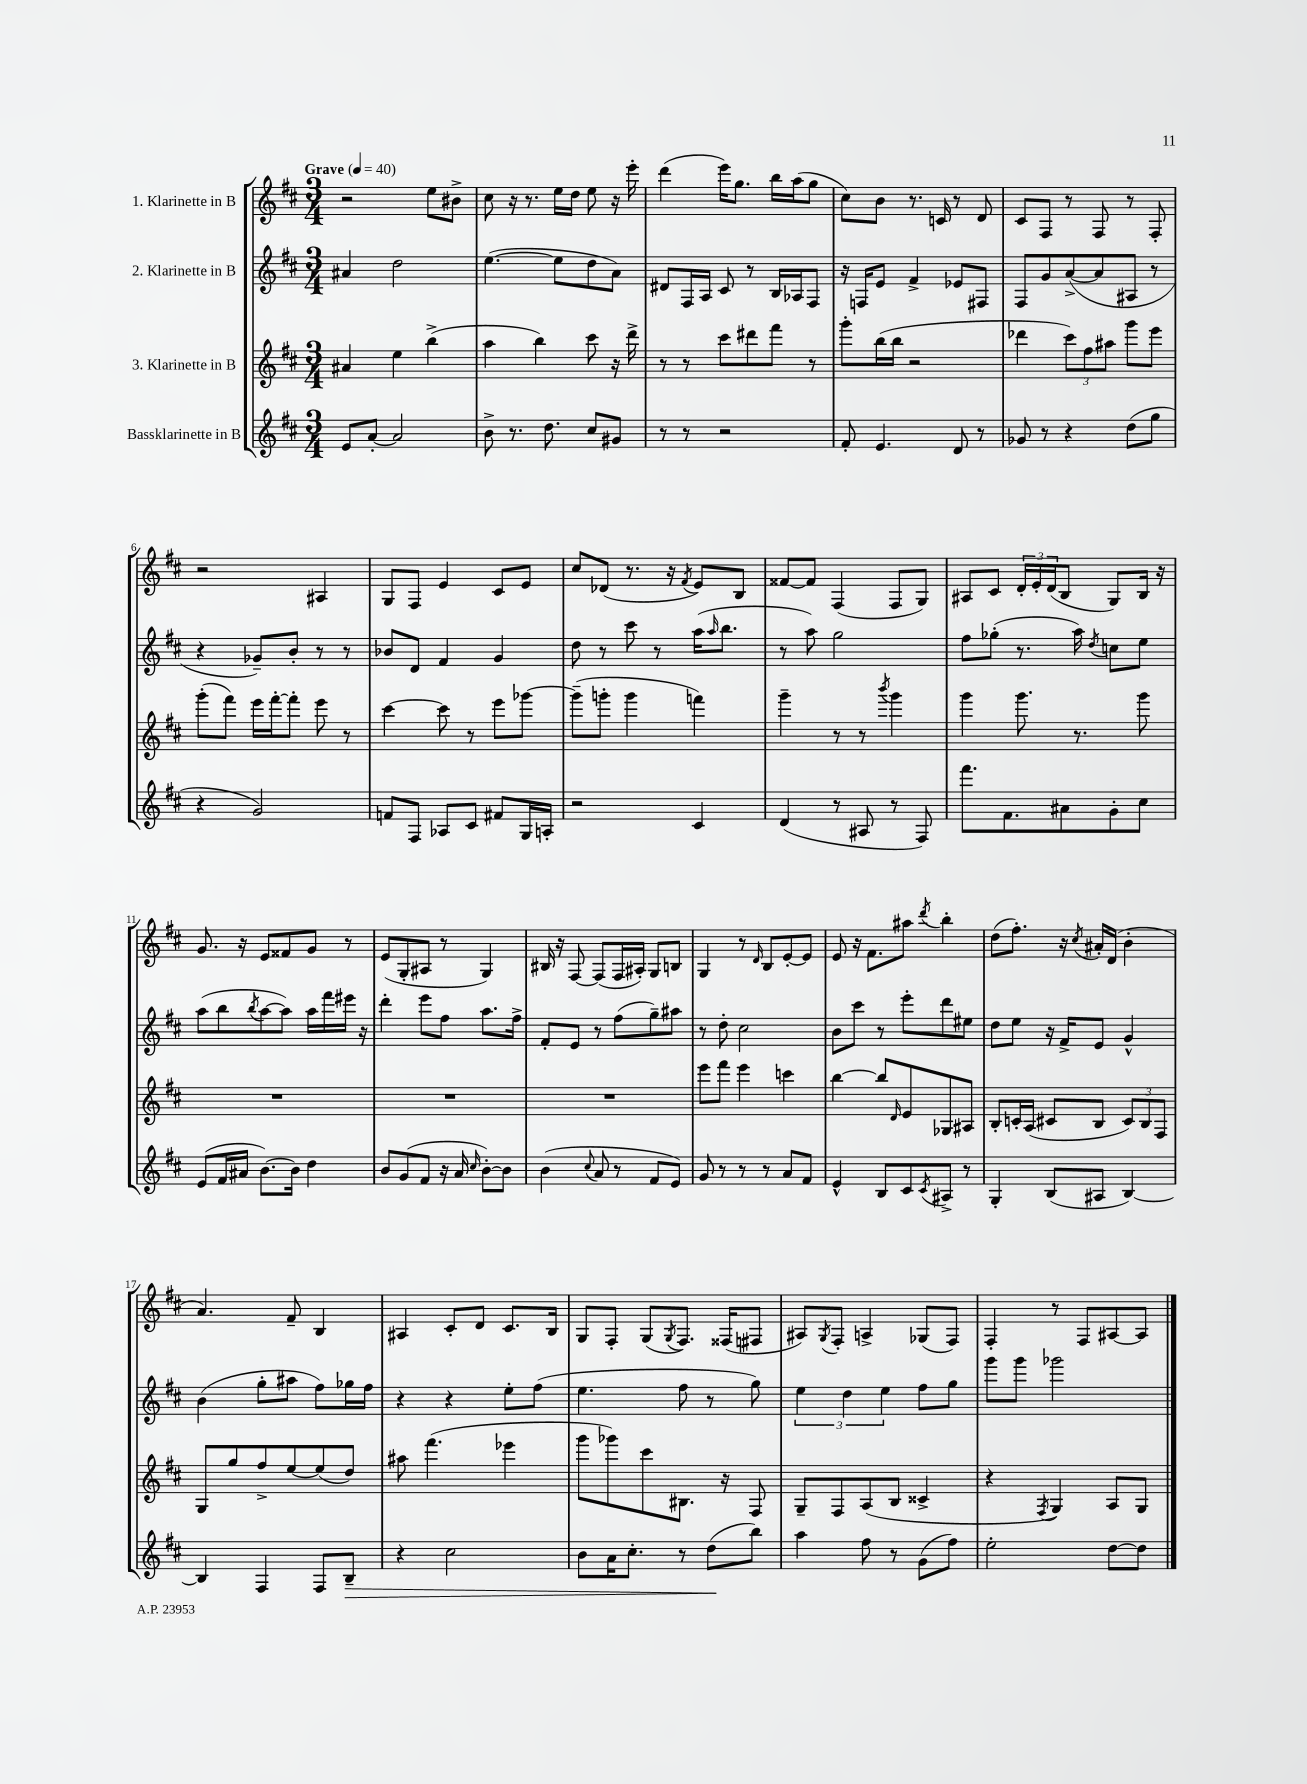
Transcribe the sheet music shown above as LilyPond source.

<<
\new StaffGroup <<
\new Staff = "s0" \with { instrumentName = "1. Klarinette in B" } {
    \clef treble \key d \major \numericTimeSignature \time 3/4 \tempo "Grave" 4 = 40
    r2 e''8 bis'8-> |
    cis''8 r16 r8. e''16 d''16 e''8 r16 e'''16-. |
    d'''4( e'''16) g''8. b''16 a''16( g''8 |
    cis''8) b'8 r8. c'16 r8 d'8 |
    cis'8 fis8 r8 fis8 r8 fis8-. |
    r2 ais4 |
    g8 fis8 e'4 cis'8 e'8 |
    cis''8 des'8( r8. r16 \acciaccatura { fis'8 } e'8) b8 |
    fisis'8~ fisis'8 fis4( fis8 g8) |
    ais8 cis'8 \tuplet 3/2 { d'16-. e'16-. d'16( } b8 g8) b16 r16 |
    g'8. r16 e'8 fisis'8 g'8 r8 |
    e'8( g8-. ais8 r8 g4) |
    bis16 r16 fis8~ fis8( fis16 ais16-.) g8 b8 |
    g4 r8 \grace { d'16 } b8 e'8~-. e'8 |
    e'8 r16 fis'8. ais''8 \acciaccatura { d'''8 } b''4-. |
    d''8( fis''8.-.) r16 \acciaccatura { cis''8 } ais'16-. d'16( b'4-. |
    a'4.) fis'8-- b4 |
    ais4 cis'8-. d'8 cis'8. b16 |
    g8 fis8-. g8( \acciaccatura { g8 } fis8.) fisis16( fis8 |
    ais8) \acciaccatura { g8 } fis8-. a4-> ges8( fis8) |
    fis4-. r8 fis8 ais8~ ais8 \bar "|." |
}
\new Staff = "s1" \with { instrumentName = "2. Klarinette in B" } {
    \clef treble \key d \major \numericTimeSignature \time 3/4
    ais'4 d''2 |
    e''4.~( e''8 d''8 a'8) |
    dis'8 fis16 a16 cis'8 r8 b16 aes16 fis8 |
    r16 f16 e'8 fis'4-> ees'8 fis8 |
    fis8 g'8 a'8~->( a'8 ais8 r8 |
    r4 ges'8--) b'8-. r8 r8 |
    bes'8 d'8 fis'4 g'4 |
    d''8 r8 cis'''8 r8 a''16( \grace { a''16 } b''8. |
    r8 a''8) g''2 |
    fis''8 ges''8-.( r8. a''16) \acciaccatura { d''8 } c''8 e''8 |
    a''8( b''8 \acciaccatura { b''8 } a''8~ a''8) a''16 fis'''16 eis'''16 r16 |
    d'''4-. e'''8 fis''8 a''8. fis''16-> |
    fis'8-. e'8 r8 fis''8( g''8--) ais''8 |
    r8 d''8-. cis''2 |
    b'8 cis'''8 r8 e'''8-. d'''8 eis''8 |
    d''8 e''8 r16 fis'16-> e'8 g'4-^ |
    b'4( g''8-. ais''8 fis''8) ges''16 fis''16 |
    r4 r4 e''8-. fis''8( |
    e''4. fis''8 r8 g''8) |
    \tuplet 3/2 { e''4 d''4 e''4 } fis''8 g''8 |
    g'''8 g'''8 ges'''2 \bar "|." |
}
\new Staff = "s2" \with { instrumentName = "3. Klarinette in B" } {
    \clef treble \key d \major \numericTimeSignature \time 3/4
    ais'4 e''4 b''4->( |
    a''4 b''4) cis'''8 r16 d'''16-> |
    r8 r8 cis'''8 dis'''8 fis'''8 r8 |
    g'''8-. b''16( b''16 r2 |
    des'''4 \tuplet 3/2 { cis'''8) fis''8 ais''8 } g'''8 e'''8 |
    g'''8-.( fis'''8) e'''16 fis'''16~-. fis'''8-. e'''8 r8 |
    cis'''4~ cis'''8 r8 e'''8 ges'''8~ |
    ges'''8--( g'''8-. g'''4 f'''4) |
    g'''4-- r8 r8 \acciaccatura { b'''8 } g'''4 |
    g'''4 g'''8. r8. g'''8 |
    R2. |
    R2. |
    R2. |
    e'''8 fis'''8 e'''4 c'''4 |
    b''4~ b''8 \grace { d'16 } e'8 ges8 ais8 |
    b8-. c'16-. a16( cis'8 b8 \tuplet 3/2 { cis'8) b8 fis8 } |
    g8 g''8 fis''8-> e''8~ e''8( d''8) |
    ais''8 fis'''4.( ees'''4 |
    g'''8 ges'''8) cis'''8 bis8. r16 fis8 |
    g8-- fis8 a8( b8 cisis'4-> |
    r4 \acciaccatura { fis8 } g4) a8 g8 \bar "|." |
}
\new Staff = "s3" \with { instrumentName = "Bassklarinette in B" } {
    \clef treble \key d \major \numericTimeSignature \time 3/4
    e'8 a'8~-. a'2 |
    b'8-> r8. d''8. cis''8 gis'8 |
    r8 r8 r2 |
    fis'8-. e'4. d'8 r8 |
    ges'8 r8 r4 d''8( g''8 |
    r4 g'2) |
    f'8 fis8 aes8 cis'8 fis'8 g16 a16-. |
    r2 cis'4 |
    d'4( r8 ais8 r8 fis8) |
    fis'''8. fis'8. ais'8 g'8-. cis''8 |
    e'8( fis'16 ais'16 b'8.~) b'16 d''4 |
    b'8 g'8( fis'8 r16 a'16 \grace { cis''16 } b'8~-.) b'8 |
    b'4( \appoggiatura { cis''8 } a'8 r8 fis'8 e'8) |
    g'8 r8 r8 r8 a'8 fis'8 |
    e'4-^ b8 cis'8 \acciaccatura { cis'8 } ais8-> r8 |
    g4-. b8( ais8 b4~) |
    b4 fis4 fis8 b8--\> |
    r4 cis''2 |
    b'8 a'16 cis''8.-. r8 d''8\!( b''8) |
    a''4 fis''8 r8 g'8( fis''8) |
    e''2-. d''8~ d''8 \bar "|." |
}
>>
>>
